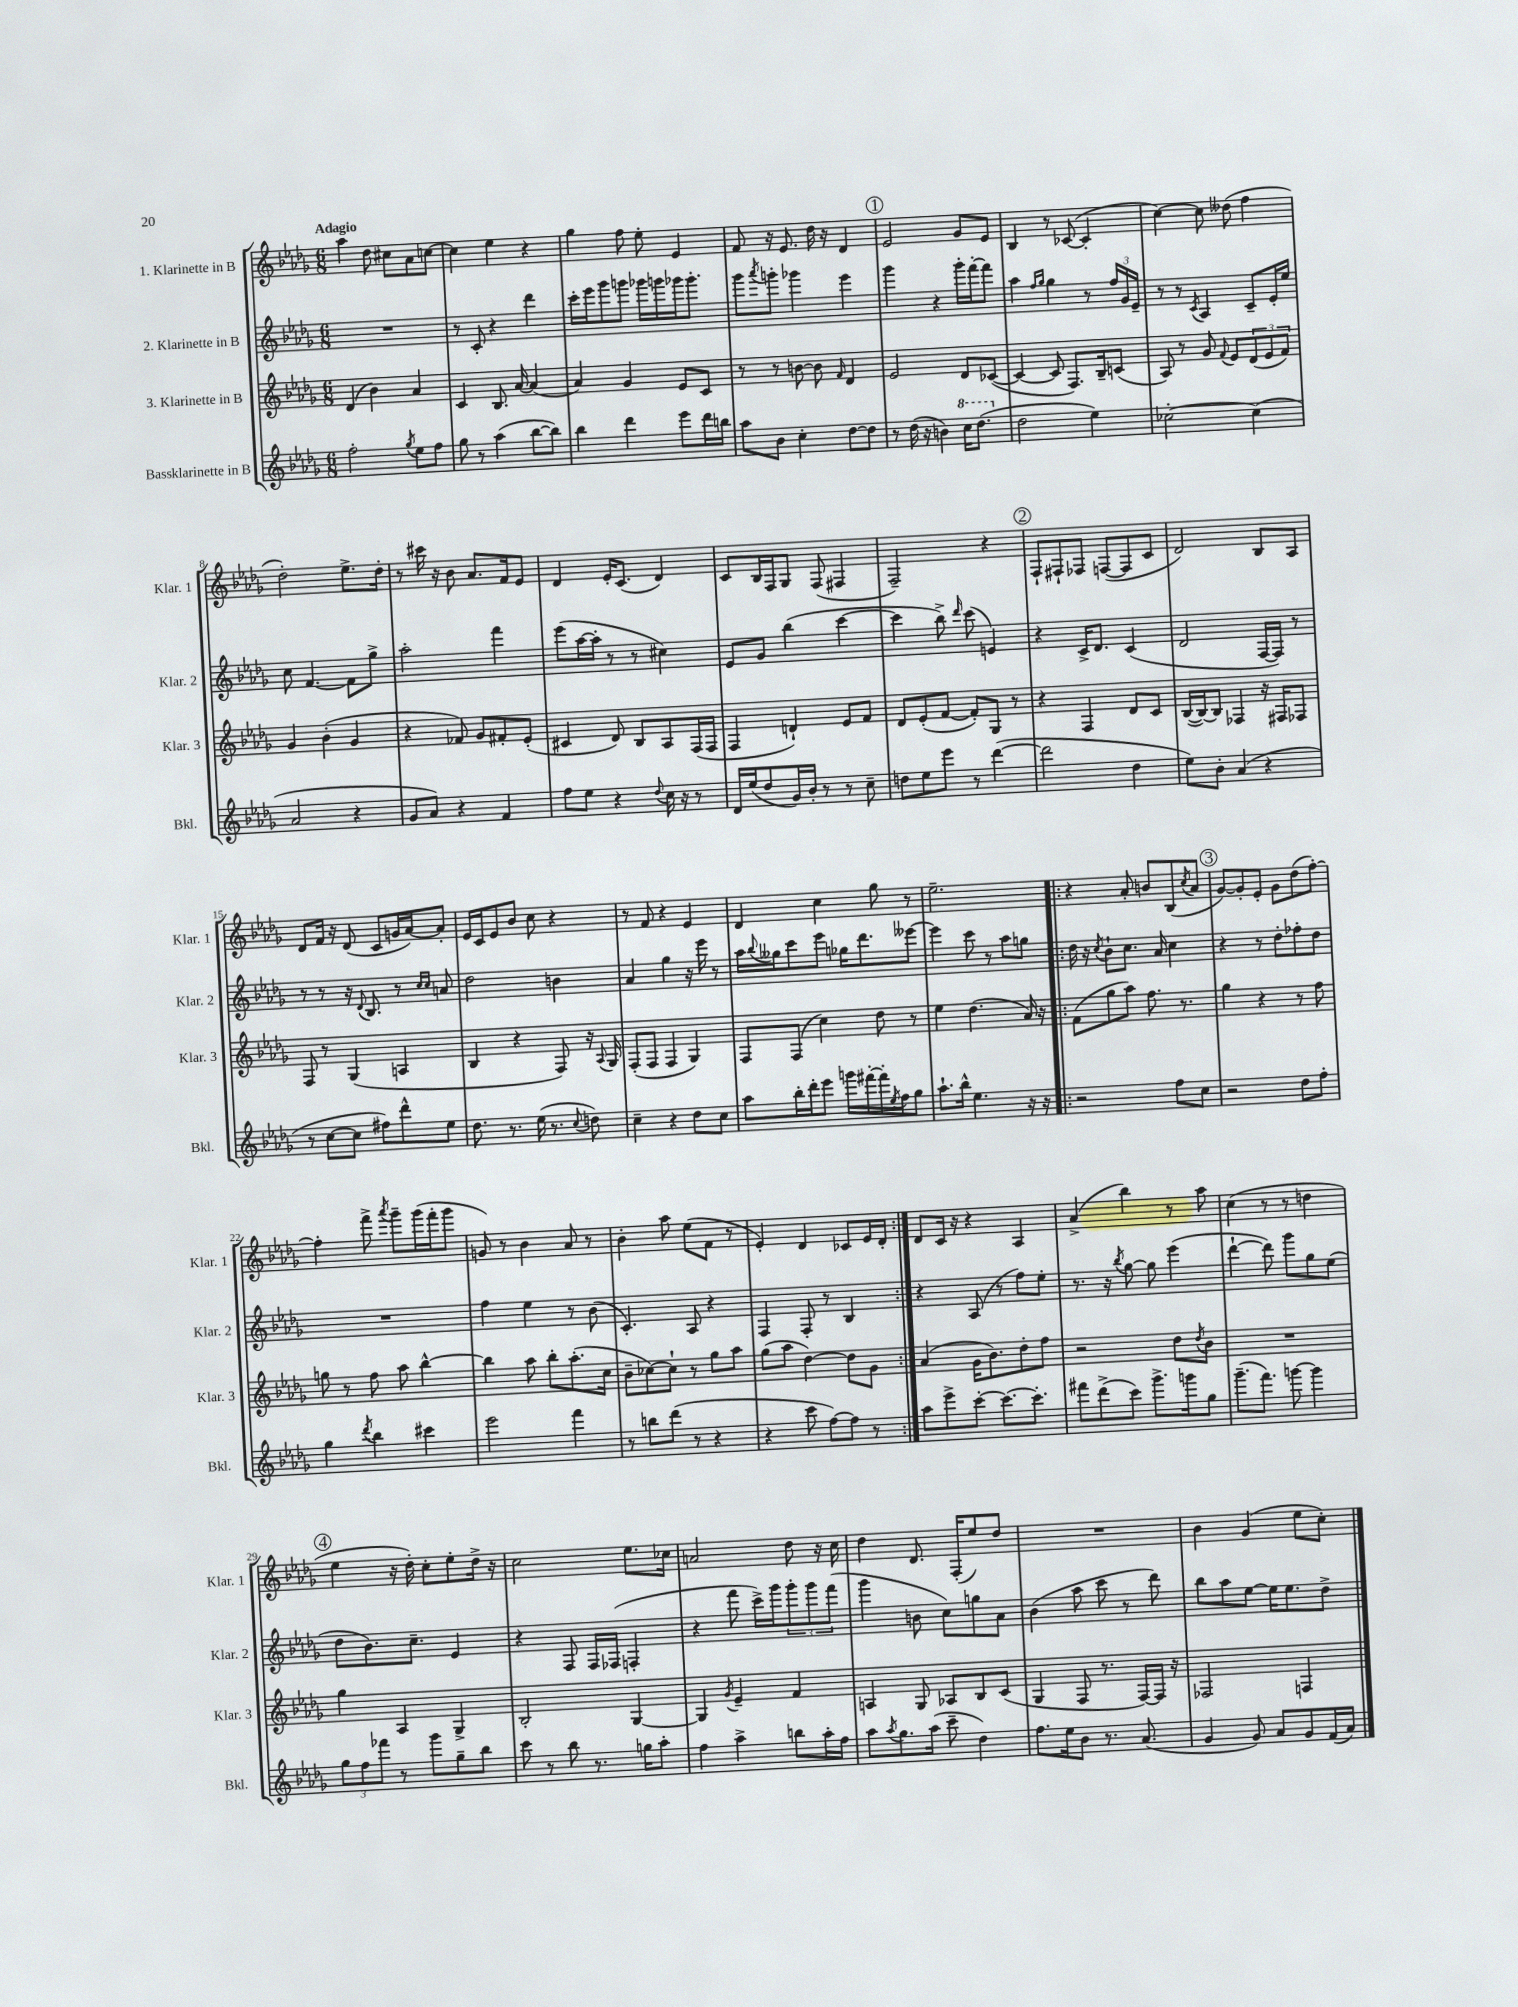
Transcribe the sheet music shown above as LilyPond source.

<<
\new StaffGroup <<
\new Staff = "s0" \with { instrumentName = "1. Klarinette in B" shortInstrumentName = "Klar. 1" } {
    \clef treble \key des \major \numericTimeSignature \time 6/8 \tempo "Adagio"
    aes''4 des''8 cis''8 aes'8 c''8~ |
    c''4 ees''4 r4 |
    ges''4 f''8 ees''8-. ees'4 |
    f'8 r16 ees'8. des''16 r16 des'4 |
    \mark \markup { \circle "1" } ees'2 ges'8 ees'8 |
    bes4 r8 ces'8~( ces'4-. |
    c''4~) c''8 deses''8( f''4 |
    des''2-.) ees''8.-> des''16-. |
    r8 cis'''16 r16 bes'8 aes'8. f'16 ees'8 |
    des'4 ees'16-. c'8.( des'4) |
    c'8 bes16 f16 ges8 f8( fis4 |
    f2--) r4 |
    \mark \markup { \circle "2" } f8-! fis8-! fes8 f8~( f8 c'8 |
    des'2) bes8 aes8 |
    des'8 f'16 r16 des'8( c'8 g'16 aes'16~) aes'8-. |
    ees'16 c'16 ees'8 bes'8 c''8 r4 |
    r8 f'8 r4 ees'4 |
    des'4 c''4 ges''8 r8 |
    ees''2.-- |
    \repeat volta 2 { r4 aes'8-. b'8 bes8( \acciaccatura { c''8 } aes'8 |
    \mark \markup { \circle "3" } ges'8~) ges'8-. ees'8-. ges'8 des''8( f''8~-.) |
    f''4-. f'''8-> \acciaccatura { aes'''8 } ges'''8-- ges'''16( f'''16-. ges'''8 |
    g'8) r8 bes'4 aes'8 r8 |
    bes'4-. aes''8 ees''8( f'8 r8 |
    ees'4-.) des'4 ces'8 ees'16 des'16-. | }
    des'8 c'16 r16 r4 aes4 |
    aes'4->( bes''4) r8 aes''8 |
    c''4( r8 r8 d''4 |
    \mark \markup { \circle "4" } ees''4 r16 des''16-.) c''8-. ees''8-. des''16-> r16 |
    c''2 ees''8. ces''16 |
    a'2 des''8 r16 c''16 |
    des''4 des'8. f16-.( ees''8) des''8 |
    R2. |
    bes'4 ges'4( ees''8 c''8-.) \bar "|." |
}
\new Staff = "s1" \with { instrumentName = "2. Klarinette in B" shortInstrumentName = "Klar. 2" } {
    \clef treble \key des \major \numericTimeSignature \time 6/8
    R2. |
    r8 c'8-. r4 des'''4 |
    c'''16-. ees'''16 ges'''8 g'''8 ges'''16 g'''16 ges'''16 ges'''8.-. |
    ges'''8 \acciaccatura { aes'''8 } g'''8-. ges'''4 ees'''4 |
    \mark \markup { \circle "1" } ges'''4 r4 ges'''16-. f'''16~-. f'''8 |
    aes''4 \grace { f''16 ges''16 } ges''4 r8 \tuplet 3/2 { f''16 ges'16 ees'16-- } |
    r8 r8 \acciaccatura { c'8 } aes4 c'8-- ees'16-. ees''16 |
    c''8 f'4.~ f'8 ges''8-> |
    aes''2-. f'''4 |
    ees'''8( aes''16~ aes''16-. r8 r8 cis''4) |
    ees'8 ges'8 bes''4( c'''4~ |
    c'''4 bes''8->) \grace { des'''16 } c'''8( e'4) |
    \mark \markup { \circle "2" } r4 c'16-> des'8. c'4( |
    des'2 f16~ f16) r8 |
    r8 r8 r16 \appoggiatura { des'8 } bes8. r8 \grace { c''16 c''16 } a'8 |
    des''2 b'4 |
    aes'4 ges''4 r16 ees'''16 r8 |
    aes''16 \appoggiatura { bes''8 } geses''16 c'''8 ees'''8 ges''16 des'''8. eeses'''8~ |
    eeses'''4 c'''8 r8 aes''8 g''8 |
    \repeat volta 2 { des''16 r16 \acciaccatura { c''8 } bes'8-! c''8. aes'16 c''4 |
    \mark \markup { \circle "3" } r4 r8 des''8-. fes''8-. des''8 |
    R2. |
    f''4 ees''4 r8 bes'8( |
    c'4.-.) aes8 r4 |
    f4 f8-. r8 bes4 | }
    r4 aes8( r8 f''8) ees''8-. |
    r8. r16 \acciaccatura { bes''8 } ges''8~ ges''8 ees'''4( |
    des'''4~-! des'''8) ges'''8 ges''8 ees''8( |
    \mark \markup { \circle "4" } des''8 bes'8.) c''8.-- ees'4 |
    r4 f8 f16 fes16( f4-. |
    r4 f'''8 c'''16->) ges'''16 \tuplet 3/2 { ges'''8-. ges'''8 f'''8( } |
    ges'''4 b'8 c''8) g''8 aes'8 |
    bes'4( aes''8 c'''8 r8 des'''8) |
    bes''8 aes''8 ees''8~ ees''16 ees''8. des''8-> \bar "|." |
}
\new Staff = "s2" \with { instrumentName = "3. Klarinette in B" shortInstrumentName = "Klar. 3" } {
    \clef treble \key des \major \numericTimeSignature \time 6/8
    des'4( bes'4) aes'4 |
    c'4 bes8. aes'16~ aes'4( |
    aes'4) ges'4 ees'8 c'8 |
    r8 r8 b'8~ b'8 \grace { f'16 } des'4 |
    \mark \markup { \circle "1" } ees'2 des'8 ces'8~( |
    ces'4~ ces'8 f8.) bes16-- c'8( |
    aes8) r8 ges'8 \appoggiatura { f'8 } ees'8 \tuplet 3/2 { des'8( ees'8 f'8) } |
    ges'4 bes'4-.( ges'4 |
    r4 fes'8) ges'8 fis'8-. ees'8-.( |
    cis'4 des'8) bes8 aes8 f16( f16 |
    f4 d'4-!) ees'8 f'8 |
    des'8 ees'8-.( f'8~ f'8-.) ges8 r8 |
    \mark \markup { \circle "2" } r4 f4 des'8 c'8 |
    bes16~( bes16~) bes8 fes4 r16 fis16 fes8 |
    f8 r8 ges4( a4 |
    bes4 r4 f8) r16 \appoggiatura { aes8 } ges16 |
    f8-.( f8 f4 ges4) |
    f8 f8( c''4) des''8 r8 |
    ees''4 des''4.( aes'16) r16 |
    \repeat volta 2 { f'8( ges''8 aes''8) f''8. r8. |
    \mark \markup { \circle "3" } ges''4 r4 r8 f''8 |
    g''8 r8 f''8 aes''8 bes''4~-^ |
    bes''4 aes''8 bes''8-. aes''8.-.( c''16 |
    bes'8-- ces''8~) ces''8-! r8 ges''8 aes''8 |
    ges''8( aes''8 des''4~) des''8 ges'8 | }
    aes'4( ges'16 bes'8.) des''8-. f''8 |
    r2 des''8 \acciaccatura { des''8 } bes'8 |
    R2. |
    \mark \markup { \circle "4" } ges''4 aes4 ges4-> |
    bes2-. ges4~ |
    ges4 \acciaccatura { ges'8 } ees'4-- f'4 |
    a4 ges8 aes8 bes8 c'8( |
    ges4 f8 r8. f16~) f16 r16 |
    fes2 f4 \bar "|." |
}
\new Staff = "s3" \with { instrumentName = "Bassklarinette in B" shortInstrumentName = "Bkl." } {
    \clef treble \key des \major \numericTimeSignature \time 6/8
    f''2-. \acciaccatura { ges''8 } ees''8 f''8 |
    ges''8 r8 aes''4( bes''8~ bes''8) |
    bes''4 des'''4 ees'''8 des'''16 b''16 |
    aes''8 bes'8 c''4-. des''8~ des''8 |
    \mark \markup { \circle "1" } r8 des''16( r16 b'4) \ottava #1 c'''16 des'''8.( \ottava #0 |
    des''2 ees''4) |
    ces''2~-. ces''4( |
    aes'2 r4 |
    ges'8 aes'8) r4 f'4 |
    f''8 ees''8 r4 \appoggiatura { des''8 } c''16 r16 r8 |
    des'16 ees''16( des''8 ges'16) bes'16-. r8 r8 c''8-- |
    d''8 ees''8 ees'''8 r8 des'''4~( |
    \mark \markup { \circle "2" } des'''2 des''4 |
    ees''8) bes'8-. aes'4( r4 |
    r8 c''8~ c''8 fis''8) des'''8-^ ees''8 |
    des''8. r8. ees''16( r8. \appoggiatura { c''8 } d''8) |
    c''4-- r4 des''8 c''8 |
    aes''8 bes''16-. des'''16-. ees'''8 g'''16 fis'''16~-. fis'''16-. \acciaccatura { ees''8 } f''16 ges''8 |
    aes''8.-! bes''16-^ ees''4. r16 r16 |
    \repeat volta 2 { r2 f''8 c''8 |
    \mark \markup { \circle "3" } r2 des''8 f''8-. |
    ges''4 \acciaccatura { des'''8 } bes''4 cis'''4 |
    ees'''2 f'''4 |
    r8 b''8 des'''8( r8 r4 |
    r4 c'''8 f''8~) f''8 r8 | }
    aes''8 ees'''8-> c'''8~-. c'''8.~ c'''8.-. |
    fis'''8 des'''8->( c'''8) ges'''8.-> g'''16 ges''8 |
    ges'''8.--( f'''8.) g'''8~ g'''4 |
    \mark \markup { \circle "4" } \tuplet 3/2 { ges''8 f''8 fes'''8 } r8 ges'''8 ges''8-- bes''8 |
    c'''8 r8 bes''8 r8. g''16 aes''8-. |
    f''4 aes''4-> b''8 aes''16-. f''16 |
    aes''8 \acciaccatura { aes''8 } ges''8. aes''16( c'''8-- des''4) |
    f''8. ees''16 bes'8 r8. aes'8.( |
    ges'4 ges'8) aes'8 ges'8 f'16( aes'16) \bar "|." |
}
>>
>>
